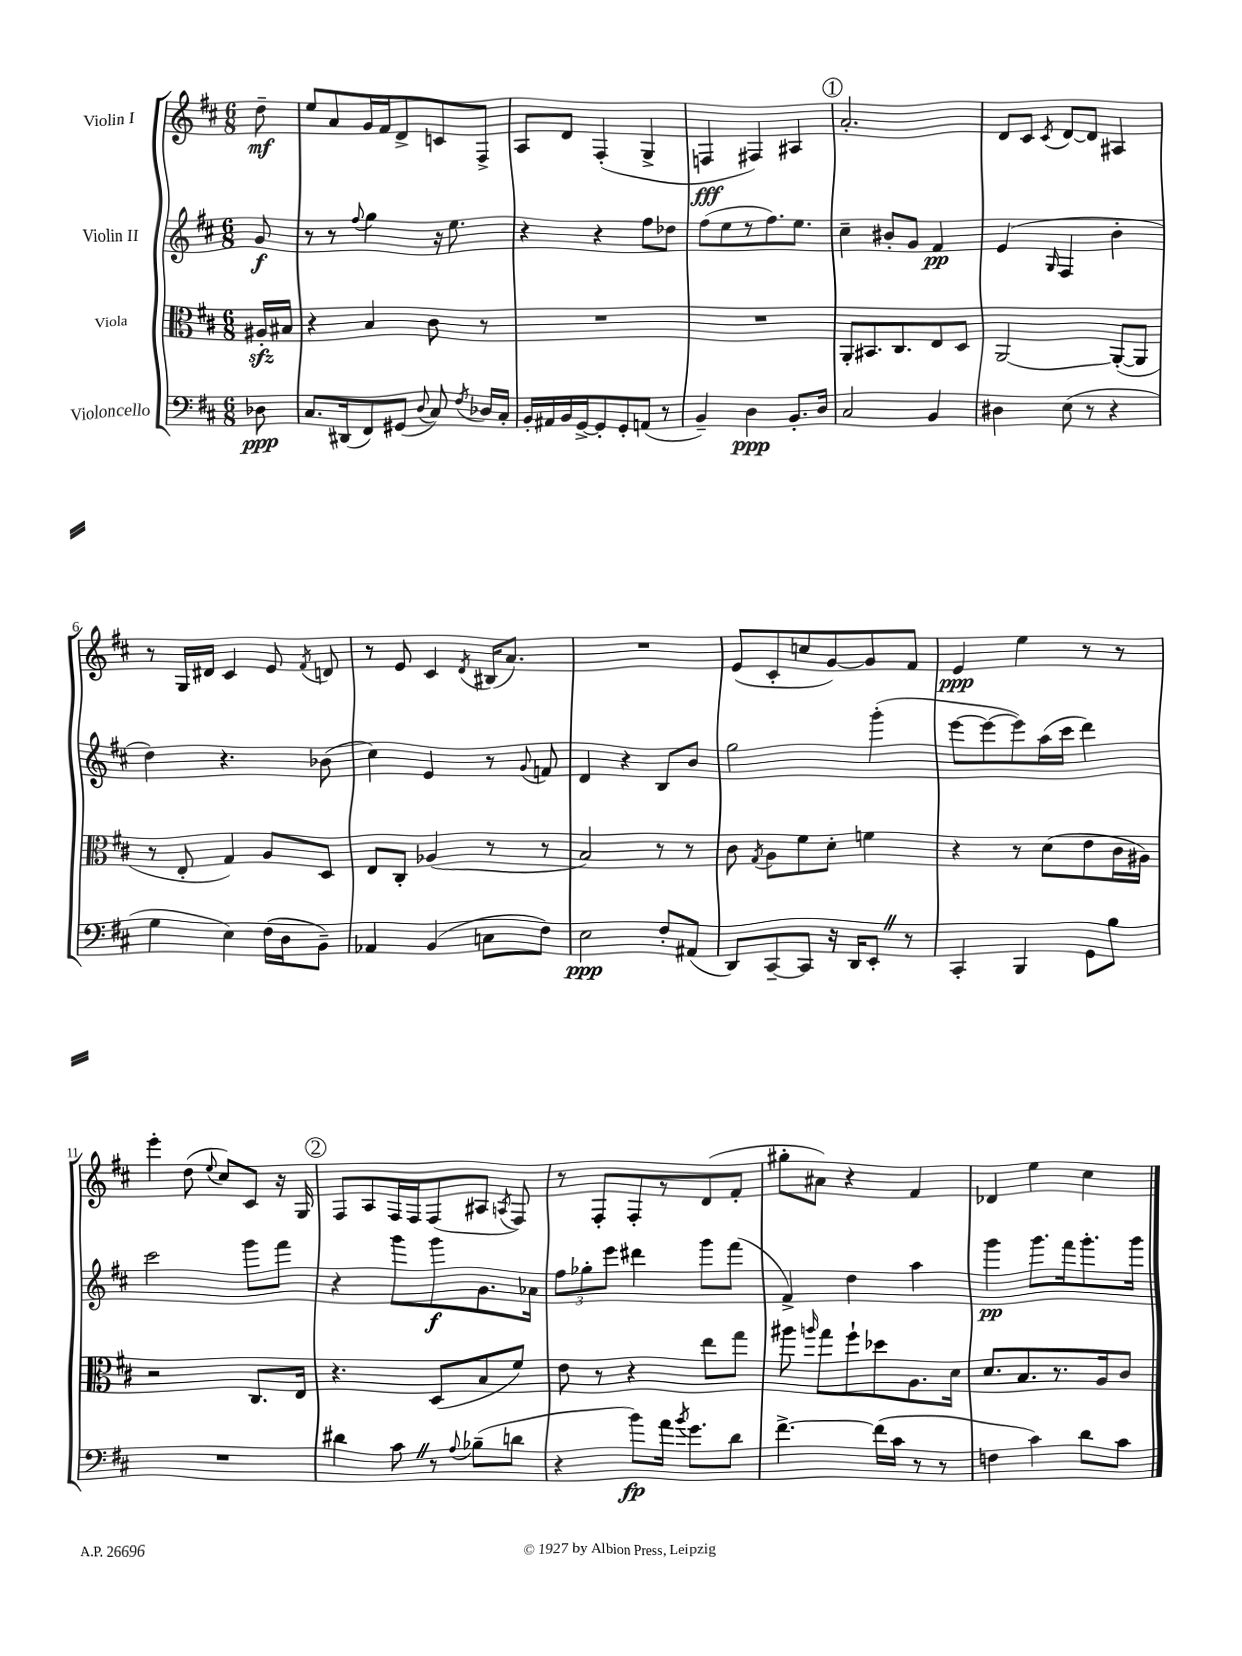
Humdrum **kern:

**kern	**dynam	**kern	**kern	**dynam	**kern	**dynam
*part4	*part4	*part3	*part2	*part2	*part1	*part1
*staff4	*staff4	*staff3	*staff2	*staff2	*staff1	*staff1
*I"Violoncello	*	*I"Viola	*I"Violin II	*	*I"Violin I	*
*clefF4	*	*clefC3	*clefG2	*	*clefG2	*
*k[f#c#]	*	*k[f#c#]	*k[f#c#]	*	*k[f#c#]	*
*M6/8	*	*M6/8	*M6/8	*	*M6/8	*
=	=	=	=	=	=	=
8D-X\	ppp	16A#Xzz'/LL	8g/	f	8dd~\	mf
.	.	16B#X/JJ	.	.	.	.
=1	=1	=1	=1	=1	=1	=1
8.C#/L	.	4r	8r	.	8ee/L	.
.	.	.	8r	.	8a/	.
(16DD#X/k	.	.	.	.	.	.
.	.	.	8qqff#/	.	.	.
8FF#/)	.	4B/	4gg\	.	16g/L	.
.	.	.	.	.	16f#/J	.
(8GG#X/J	.	.	.	.	8d^/	.
8qqD/	.	.	.	.	.	.
8C#/)	.	8c#\	16r	.	8cn/	.
.	.	.	8.ee\	.	.	.
8qF#/	.	.	.	.	.	.
16D-X/LL	.	8r	.	.	8F#^/J	.
16C#'/JJ	.	.	.	.	.	.
=2	=2	=2	=2	=2	=2	=2
16BB'/LL	.	2.r	4r	.	8A/L	.
16AA#X/	.	.	.	.	.	.
16BB/	.	.	.	.	8d/J	.
[16GG^/J	.	.	.	.	.	.
8GG'/]	.	.	4r	.	(4F#'/	.
8GG'/	.	.	.	.	.	.
(8AAn/J	.	.	8ff#\L	.	4G^/	.
8r	.	.	8dd-X\J	.	.	.
=3	=3	=3	=3	=3	=3	=3
4BB~/)	.	2.r	(8ff#\L	.	4Fn/	fff
.	.	.	8ee\	.	.	.
4D\	ppp	.	8r	.	4F#X/)	.
.	.	.	8.ff#\)	.	.	.
8.BB'/L	.	.	.	.	4A#X/	.
.	.	.	8.ee\J	.	.	.
16D/Jk	.	.	.	.	.	.
!!LO:REH:place=s1:t=1
=4	=4	=4	=4	=4	=4	=4
2C#/	.	8AA'/L	4cc#~\	.	2.a'/	.
.	.	8.BB#X/	.	.	.	.
.	.	.	8b#X'/L	.	.	.
.	.	8.C#/	.	.	.	.
.	.	.	8g/J	.	.	.
4BB/	.	8E/	4f#/	pp	.	.
.	.	8D/J	.	.	.	.
=5	=5	=5	=5	=5	=5	=5
4D#X\	.	[2AA/	(4e/	.	8d/L	.
.	.	.	.	.	8c#/J	.
.	.	.	16qqG/	.	8qc#/	.
(8E\	.	.	4F#/	.	[8d/L	.
8r	.	.	.	.	8d/J]	.
4r	.	(8AA'/L_	4b'\	.	4A#X/	.
.	.	8AA/J]	.	.	.	.
!!LO:LB:g=z
=6	=6	=6	=6	=6	=6	=6
4G\	.	8r	4dd\)	.	8r	.
.	.	8E'/	.	.	16G/LL	.
.	.	.	.	.	16d#X/JJ	.
4E\)	.	4G/)	4.r	.	4c#/	.
(16F#\LL	.	8A/L	.	.	8e/	.
16D\J	.	.	.	.	.	.
.	.	.	.	.	8qf#/	.
8BB~\J)	.	8D/J	(8b-X\	.	8dn/	.
=7	=7	=7	=7	=7	=7	=7
4AA-X/	.	8E/L	4cc#\)	.	8r	.
.	.	8C#'/J	.	.	8e/	.
(4BB/	.	(4A-X/	4e/	.	4c#/	.
.	.	.	.	.	8qd/	.
8Cn\L	.	8r	8r	.	(16B#X/KL	.
.	.	.	.	.	8.a/J)	.
.	.	.	8qqg/	.	.	.
8F#\J)	.	8r	8fn/	.	.	.
=8	=8	=8	=8	=8	=8	=8
2E\	ppp	2B/)	4d/	.	2.r	.
.	.	.	4r	.	.	.
8F#'/L	.	8r	8B/L	.	.	.
(8AA#X/J	.	8r	8b/J	.	.	.
=9	=9	=9	=9	=9	=9	=9
8DD/L)	.	8c#\	2gg\	.	(8e/L	.
.	.	8qG/	.	.	.	.
[8CC#~/	.	8A\L	.	.	8c#'/	.
8CC#/J]	.	8f#\	.	.	8ccn/	.
16r	.	8d'\J	.	.	[8g/)	.
16DD/KL	.	.	.	.	.	.
8EE'Z/J	.	4fn\	(4ggg'\	.	8g/]	.
8r	.	.	.	.	8f#/J	.
=10	=10	=10	=10	=10	=10	=10
4CC#'/	.	4r	[8eee\L	.	4e/	ppp
.	.	.	8eee\_	.	.	.
4BBB/	.	8r	8eee\])	.	4ee\	.
.	.	(8d\L	(16aa\L	.	.	.
.	.	.	16ccc#\JJ	.	.	.
8GG\L	.	8e\	4ddd\)	.	8r	.
8B\J	.	16c#\L	.	.	8r	.
.	.	16A#X\JJ)	.	.	.	.
!!LO:LB:g=z
=11	=11	=11	=11	=11	=11	=11
2.r	.	2r	2ccc#\	.	4eee'\	.
.	.	.	.	.	(8dd\	.
.	.	.	.	.	8qqee/	.
.	.	.	.	.	8cc#/L)	.
.	.	8.C#/L	8ggg\L	.	8c#/J	.
.	.	.	8fff#\J	.	16r	.
.	.	16E/Jk	.	.	16G/	.
!!LO:REH:place=s1:t=2
=12	=12	=12	=12	=12	=12	=12
4d#X\	.	4.r	4r	.	8F#/L	.
.	.	.	.	.	8A/	.
8c#Z\	.	.	8ggg\L	.	16F#/L	.
.	.	.	.	.	16F#/J	.
8r	.	(8D/L	8ggg\	f	(8F#/	.
8qqA/	.	.	.	.	.	.
(8B-X~\L	.	8B/	8.g\	.	8A#X/J	.
.	.	.	.	.	8qAn/	.
8dn\J	.	8f#/J)	.	.	8F#/)	.
.	.	.	16a-X\Jk	.	.	.
=13	=13	=13	=13	=13	=13	=13
4r	.	8e\	12ff#\L	.	8r	.
.	.	.	12gg-X'\	.	.	.
.	.	8r	.	.	8F#'/L	.
.	.	.	12eee\J	.	.	.
8b\L)	fp	4r	4ddd#X\	.	8F#'/	.
16a\Jk	.	.	.	.	8r	.
8qb/	.	.	.	.	.	.
8.g\L	.	.	.	.	.	.
.	.	8ee\L	8ggg\L	.	(8d/	.
8d\J	.	8gg\J	(8fff#\J	.	8f#'/J	.
=14	=14	=14	=14	=14	=14	=14
[4.f#^\	.	8aa#X\	4f#^/)	.	8gg#X'\L	.
.	.	16qqaan/	.	.	.	.
.	.	8gg\L	.	.	8a#X\J)	.
.	.	8ff#`\	4dd\	.	4r	.
(16f#\LL]	.	8dd-X\	.	.	.	.
16c#\JJ	.	.	.	.	.	.
8r	.	8.A\	4aa\	.	4f#/	.
8r	.	.	.	.	.	.
.	.	16d\Jk	.	.	.	.
=15	=15	=15	=15	=15	=15	=15
4Fn\	.	8.d/L	4ggg\	pp	4d-X/	.
.	.	8.B/	.	.	.	.
4c#\)	.	.	8.ggg\L	.	4ee\	.
.	.	8.r	.	.	.	.
.	.	.	16fff#\k	.	.	.
8d\L	.	.	8.ggg'\	.	4cc#\	.
.	.	16A/k	.	.	.	.
8c#\J	.	8c#/J	.	.	.	.
.	.	.	16ggg\Jk	.	.	.
==	==	==	==	==	==	==
*-	*-	*-	*-	*-	*-	*-
